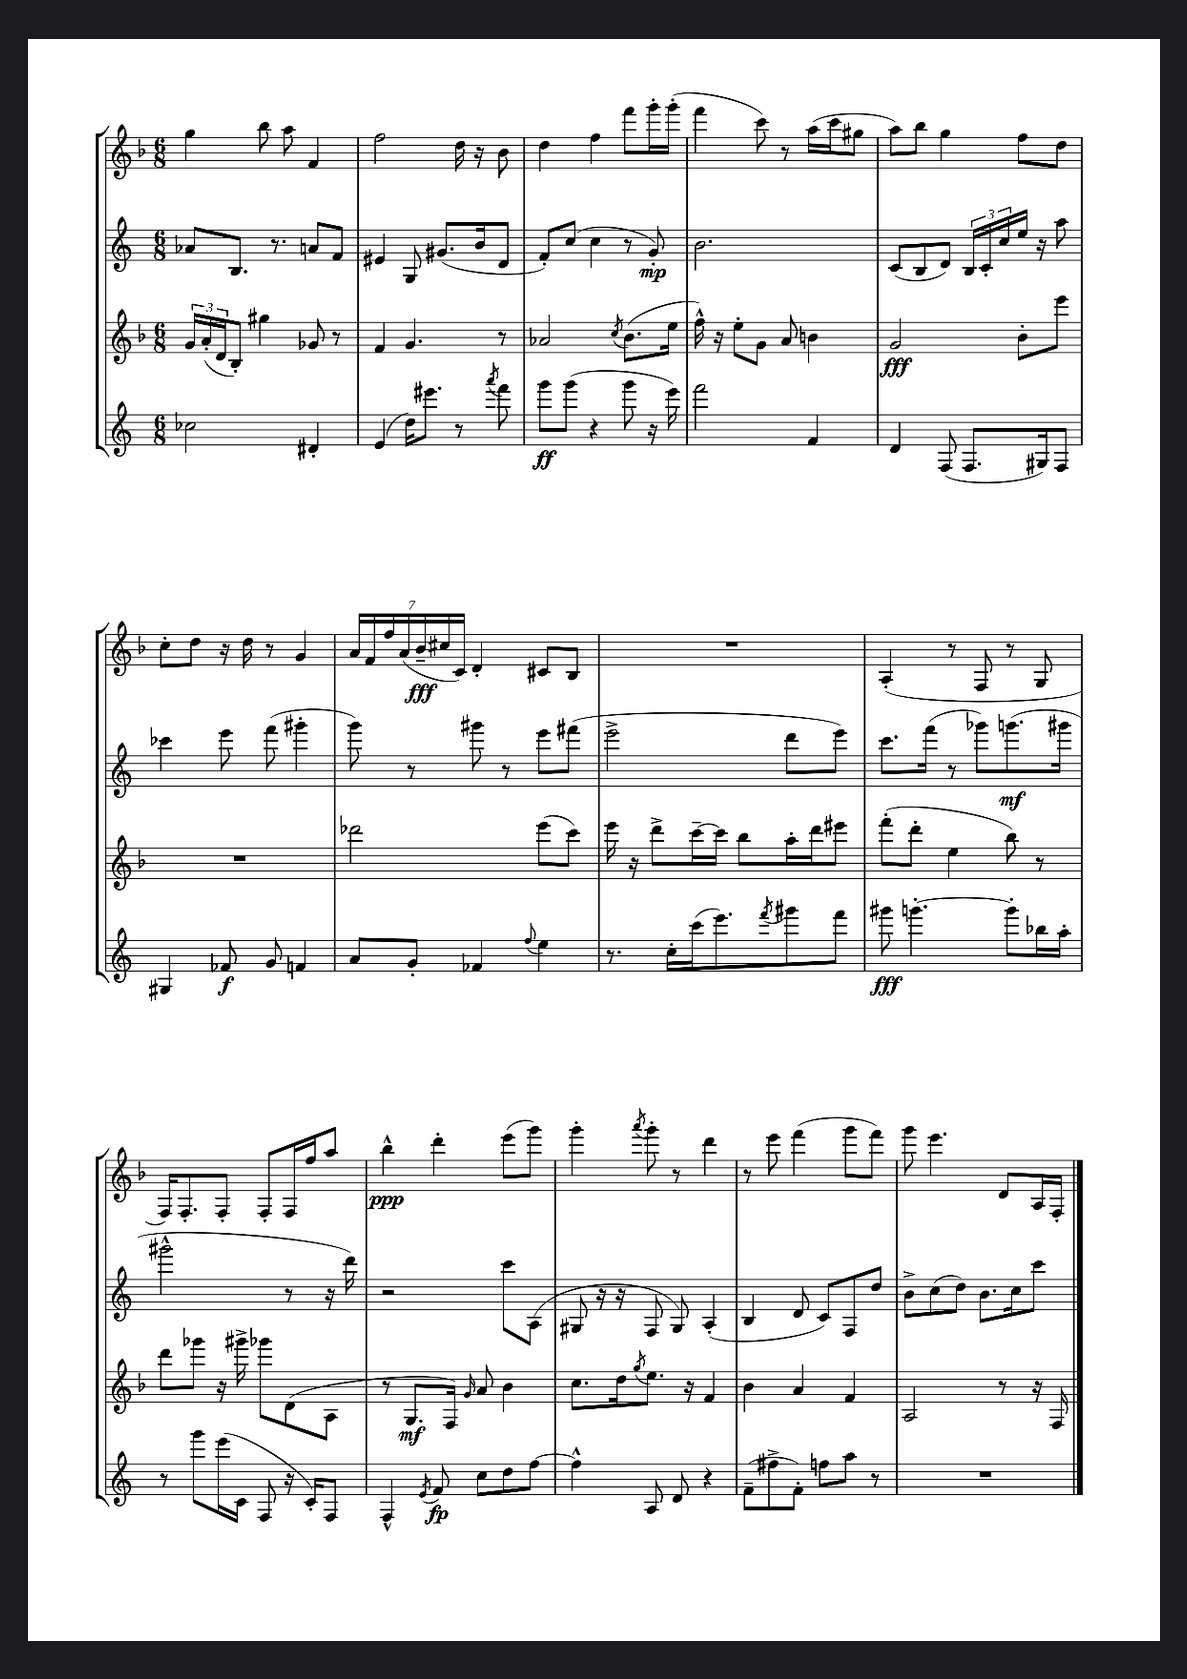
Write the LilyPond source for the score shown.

<<
\new StaffGroup <<
\new Staff = "s0" {
    \clef treble \key f \major \numericTimeSignature \time 6/8
    g''4 bes''8 a''8 f'4 |
    f''2 d''16 r16 bes'8 |
    d''4 f''4 f'''8 g'''16-. g'''16-.( |
    f'''4 c'''8) r8 a''16( c'''16 gis''8 |
    a''8) bes''8 g''4 f''8 d''8 |
    c''8-. d''8 r16 d''16 r8 g'4 |
    \tuplet 7/4 { a'16 f'16 f''16 a'16( bes'16--\fff cis''16 c'16) } d'4-. cis'8 bes8 |
    R2. |
    a4-.( r8 f8 r8 g8 |
    f16) f8.-. f8-. f8-. f16 f''16 a''8 |
    bes''4-^\ppp d'''4-. e'''8( g'''8) |
    g'''4-. \acciaccatura { a'''8 } g'''8-. r8 d'''4 |
    r8 e'''8 f'''4( g'''8 f'''8) |
    g'''8 e'''4. d'8 a16 f16-. \bar "|." |
}
\new Staff = "s1" {
    \clef treble \key c \major \numericTimeSignature \time 6/8
    aes'8 b8. r8. a'8 f'8 |
    eis'4 g8 gis'8.( b'16 d'8 |
    f'8-.) c''8( c''4 r8 g'8-.\mp) |
    b'2. |
    c'8( b8 d'8) \tuplet 3/2 { b16 c'16-. c''16 } e''16 r16 a''8 |
    ces'''4 e'''8 f'''8( gis'''4-. |
    g'''8) r8 gis'''8 r8 e'''8 fis'''8( |
    e'''2-> d'''8 e'''8) |
    c'''8. f'''16( r8 ges'''8) g'''8.\mf( gis'''16 |
    gis'''2-^ r8 r16 d'''16) |
    r2 c'''8 a8( |
    gis8 r16 r16 f8 gis8) a4-.( |
    b4 d'8 c'8) f8 d''8 |
    b'8-> c''8( d''8) b'8. c''16 c'''8 \bar "|." |
}
\new Staff = "s2" {
    \clef treble \key f \major \numericTimeSignature \time 6/8
    \tuplet 3/2 { g'16 a'16-.( d'16 } bes8-.) gis''4 ges'8 r8 |
    f'4 g'4. r8 |
    aes'2 \acciaccatura { c''8 } bes'8.( e''16 |
    f''16-^) r16 e''8-. g'8 a'8 b'4 |
    g'2\fff bes'8-. e'''8 |
    R2. |
    des'''2 e'''8( c'''8) |
    e'''16 r16 d'''8-> c'''16~-- c'''16 bes''8 a''16-. d'''16 eis'''8 |
    f'''8-.( d'''8-. e''4 bes''8) r8 |
    d'''8 ges'''8 r16 gis'''16-> ges'''8 d'8( a8 |
    r8 g8.\mf f16) \grace { g'16 } a'8 bes'4 |
    c''8. d''16 \acciaccatura { g''8 } e''8. r16 f'4 |
    bes'4 a'4 f'4 |
    a2 r8 r16 f16 \bar "|." |
}
\new Staff = "s3" {
    \clef treble \key c \major \numericTimeSignature \time 6/8
    ces''2 dis'4-. |
    e'4( d''16) eis'''8. r8 \acciaccatura { a'''8 } f'''8 |
    g'''8\ff g'''8( r4 g'''8 r16 e'''16) |
    f'''2 f'4 |
    d'4 f8( f8. gis16) f8 |
    gis4 fes'8\f g'8 f'4 |
    a'8 g'8-. fes'4 \appoggiatura { f''8 } e''4 |
    r8. c''16-. c'''16( e'''8.) \acciaccatura { f'''8 } gis'''8 f'''8 |
    gis'''8\fff g'''4.~-. g'''8-. bes''16 a''16-. |
    r8 g'''8 e'''16( c'16 f8 r16 c'16-.) f8 |
    f4-^ \acciaccatura { e'8 } f'8\fp c''8 d''8 f''8~ |
    f''4-^ a8 d'8 r4 |
    f'8--( fis''8-> f'8-.) f''8 a''8 r8 |
    R2. \bar "|." |
}
>>
>>
\layout { \context { \Score \remove "Bar_number_engraver" } }
